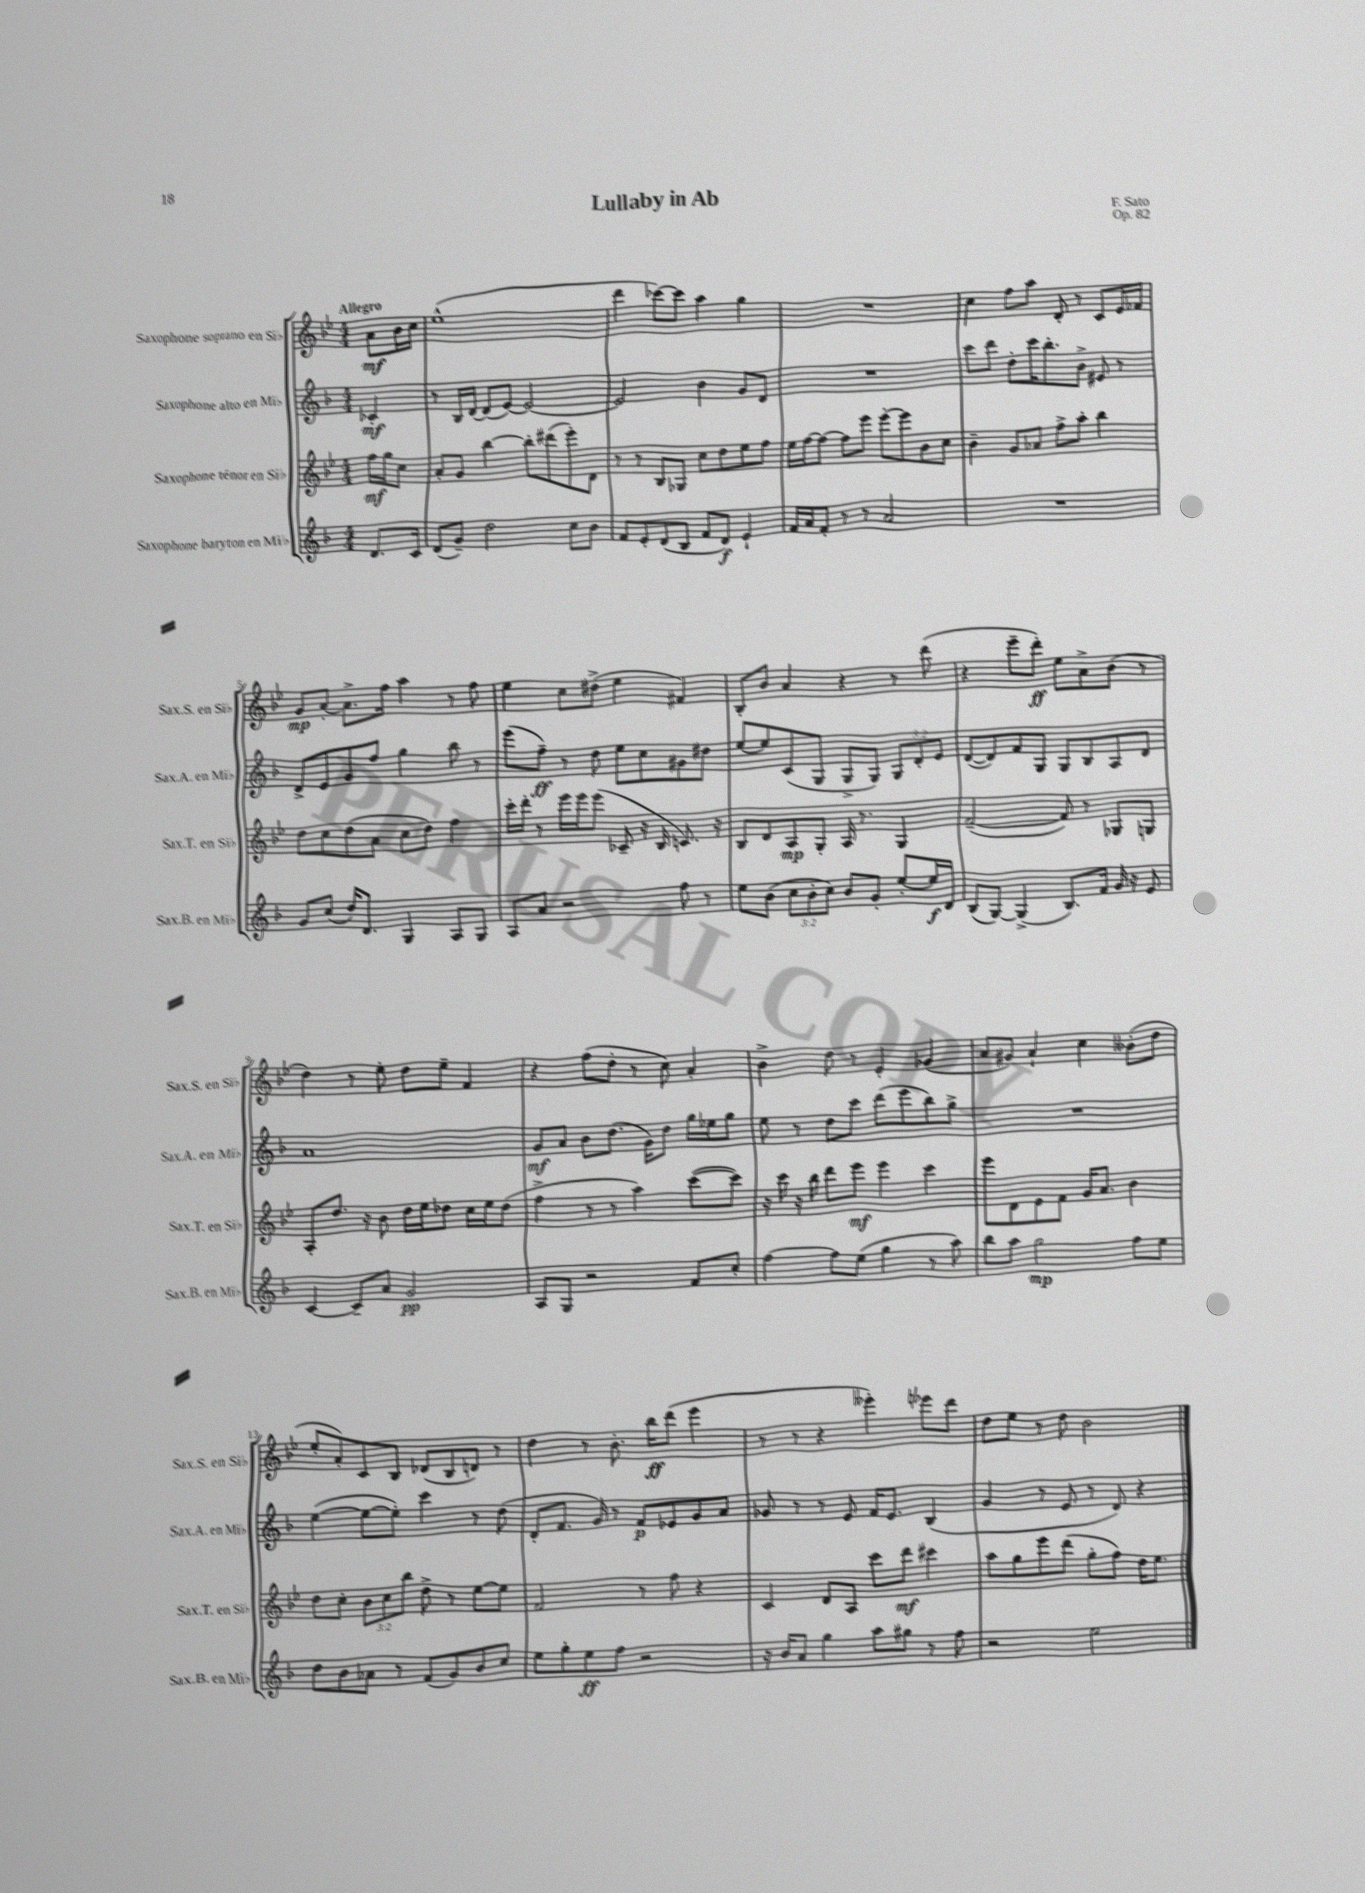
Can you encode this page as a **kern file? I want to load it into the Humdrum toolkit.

**kern	**kern	**kern	**kern
*staff4	*staff3	*staff2	*staff1
*clefG2	*clefG2	*clefG2	*clefG2
*k[b-]	*k[b-e-]	*k[b-]	*k[b-e-]
*M4/4	*M4/4	*M4/4	*M4/4
8.d/L	16ff\LL	4c-'/	8a\L
.	16gg\J	.	.
.	8cc\J	.	16b-\L
16c/Jk	.	.	16cc\JJ
=	=	=	=
(8d/L	8a'/L	8r	(1ee-^^
8g~/J)	8g/J	16B-/LL	.
.	.	[16d/JJ	.
2dd\	[4bb-\	(8d/]L	.
.	.	[8e/J)	.
.	8bb-'\]L	2e/_	.
.	(8ddd#\	.	.
8cc\L	8eee-'\)	.	.
8b-\J	8d\J	.	.
=	=	=	=
8f/L	8r	2e/]	4ddd\
8e'/	8r	.	.
(8d/	8B-/L	.	[8ccc-\L)
8B-/J	8G-/J	.	8ccc-\]J
8f/L	8cc\L	4b-\	4aa\
8d/J)	8dd\	.	.
4e`/	8ee-\	8g/L	4gg\
.	8ff\J	8d/J	.
=	=	=	=
16f/LL	16ee-\LL	1r	1r
16a/J	[16ff\J	.	.
8f'/J	8ff\_J	.	.
8r	8ff\]L	.	.
8r	8eee-\J	.	.
2a/	[8eee-'\L	.	.
.	8eee-\]	.	.
.	8b-\	.	.
.	8cc\J	.	.
=	=	=	=
1r	4b-~\	8ccc\L	4cc\
.	.	8ddd\J	.
.	8g/L	8dd'\L	8ff\L
.	8a-/J	16ccc\K	8aa\J
.	.	8.bb-'\	.
.	8ff^\L	.	8d'/
.	8aa'\J	8b-^\J	8r
.	4bb-\	8e#/	8c/L
.	.	8r	16e-/L
.	.	.	16f-/JJ
=	=	=	=
8g/L	8dd\L	8d^/L	8g/L
(8cc/J	8cc\	8e/	[8a'/J
16dd/LK)	(8dd\	8g/	8.a^\]L
8.d/J	.	.	.
.	8a\J	8ff/J	.
.	.	.	16ff\Jk
4G/	8cc\L	4gg\	4aa\
.	8dd\J)	.	.
8A/L	4ff\	8bb-\	8r
8G/J	.	8r	8ff\
=	=	=	=
8A/L	16ccc'\LL	(8eee\L	4ee-\
.	16ddd'\JJ	.	.
8a/J	8r	8ff~\J)	.
2r	16eee-\LL	8r	8cc\L
.	16eee-\J	.	.
.	(8eee-\J	8dd\	(8dd#^\J
.	8c-~/	8ee\L	4ee-\
.	16r	8cc\	.
.	16B-/	.	.
8ff\	8.c/)	8g#\	4f#/)
8r	.	8dd#\J	.
.	16r	.	.
=	=	=	=
8ee\L	8B-/L	[8ee/L	8B-'/L
(8b-\J	8d/	8ee/]	8b-/J
12cc\L	8A/	(8c/	4a/
12b-'\	.	.	.
.	8G'/J	8G/J	.
12cc\J)	.	.	.
8b-/L	16A/	8G^/L	4r
.	8.r	.	.
8g'/J	.	8G/J)	.
[8ee'/L	4G/	12G/L	8r
.	.	12d'/	.
16ee/]L	.	.	(8ddd\
.	.	12e/J	.
16d/JJ	.	.	.
=	=	=	=
(8B-/L	([2f~/	([8d/L	4r
[8G/J)	.	8d/])	.
(4G^/]	.	8f/	8eee-~\L
.	.	8G/J	8ddd'\J)
8.B-/L)	8f/])	8G/L	8ee-\L
.	8r	8B-/	8a^\
16f/Jk	.	.	.
16g/	8G-/L	8A/	(8b-\J
16r	.	.	.
8e/	8G/J	8d/J	8r
=	=	=	=
[4c/	8A'/L	1a	4dd\)
.	8.dd/J	.	.
8c~/]L	.	.	8r
.	16r	.	.
8a/J	8b-\	.	8ee-'\
2g/	16dd\LL	.	8dd\L
.	16ee-\J	.	.
.	8dd-\J	.	8ee-~\J
.	16cc\LL	.	4f/
.	16ee-\J	.	.
.	(8dd-\J	.	.
=	=	=	=
8A/L	4ff^\	8g/L	4r
8G/J	.	8a/J	.
2r	8r	8b-\L	(8ff\L
.	8r	(8.dd\J	8dd'\J
.	4aa\)	.	8r
.	.	16g\LK)	.
.	.	8dd\J	8cc\)
8f/L	([8ccc\L	16gg\LL	4a'/
.	.	16ee-\J	.
8cc'/J	8ccc\]J)	8gg\J	.
=	=	=	=
[4ff\	16r	8ee\	4b-^\
.	16ccc\	.	.
.	16r	8r	.
.	16bb-\	.	.
8ff\]L	8ddd\L	8dd\L	8dd\
(8ee\J	8eee-\J	8ccc\J	8r
4gg\	4eee-\	(8ddd\L	4e-'/
.	.	8eee\	.
8r	4ccc\	8bb-\)	(4g-/
8aa\)	.	8gg^\J	.
=	=	=	=
8bb-\L	8eee-\L	1r	8a/L
8aa\J	8d\	.	8g#/J)
2gg\	8e-\	.	4a`/
.	8f\J	.	.
.	16g/LK	.	4cc\
.	8.a/J	.	.
8ff\L	4b-\	.	(8b--'\L
8ee\J	.	.	8dd\J
=	=	=	=
8dd\L	8dd\L	([4ee\	8ee-'/L
8b-\	8cc'\J	.	8a'/)
8a-\J	12b-\L	8ee\_L	8c/
.	12cc\	.	.
8r	.	8ee'\]J)	8B-/J
.	12bb-\J	.	.
(8f/L	8dd^\	4ccc\	(8d-/L
8g/)	8r	.	8B-/
8b-/	[8ee-\L	8r	8d/J)
8cc/J	8ee-\]J	(8dd\	8r
=	=	=	=
8ee\L	2f/	8d'/L	4dd\
8gg'\	.	8.f/J	.
8ee\	.	.	8r
.	.	16g/)	.
8ff\J	.	8r	8.b-'\
2r	8r	8f/L	.
.	.	.	16bb-\LK
.	8ff\	8e-/	(8ddd\J
.	4r	8g/	4eee-\
.	.	8a/J	.
=	=	=	=
16r	4c/	8g-/	8r
16b-/LK	.	.	.
8a/J	.	8r	8r
4gg\	8d/L	8r	4r
.	8A/J	8e/	.
8aa\L	8ccc\L	16f/LK	4eee--'\)
.	.	8.e/J	.
8gg#\J	8ddd\J	.	.
8r	4ccc#\	(4B-/	8eee-\L
8ff\	.	.	8ddd\J
=	=	=	=
2r	8aa\L	4g/	8dd\L
.	8gg\	.	8ee-\J
.	8eee-\	8r	8r
.	(8ddd\J	8e/	8dd\
2ee\	8gg'\L	8r	2b-\
.	8ff\J)	8d/)	.
.	16dd\LK	4r	.
.	8.ee-\J	.	.
==	==	==	==
*-	*-	*-	*-
